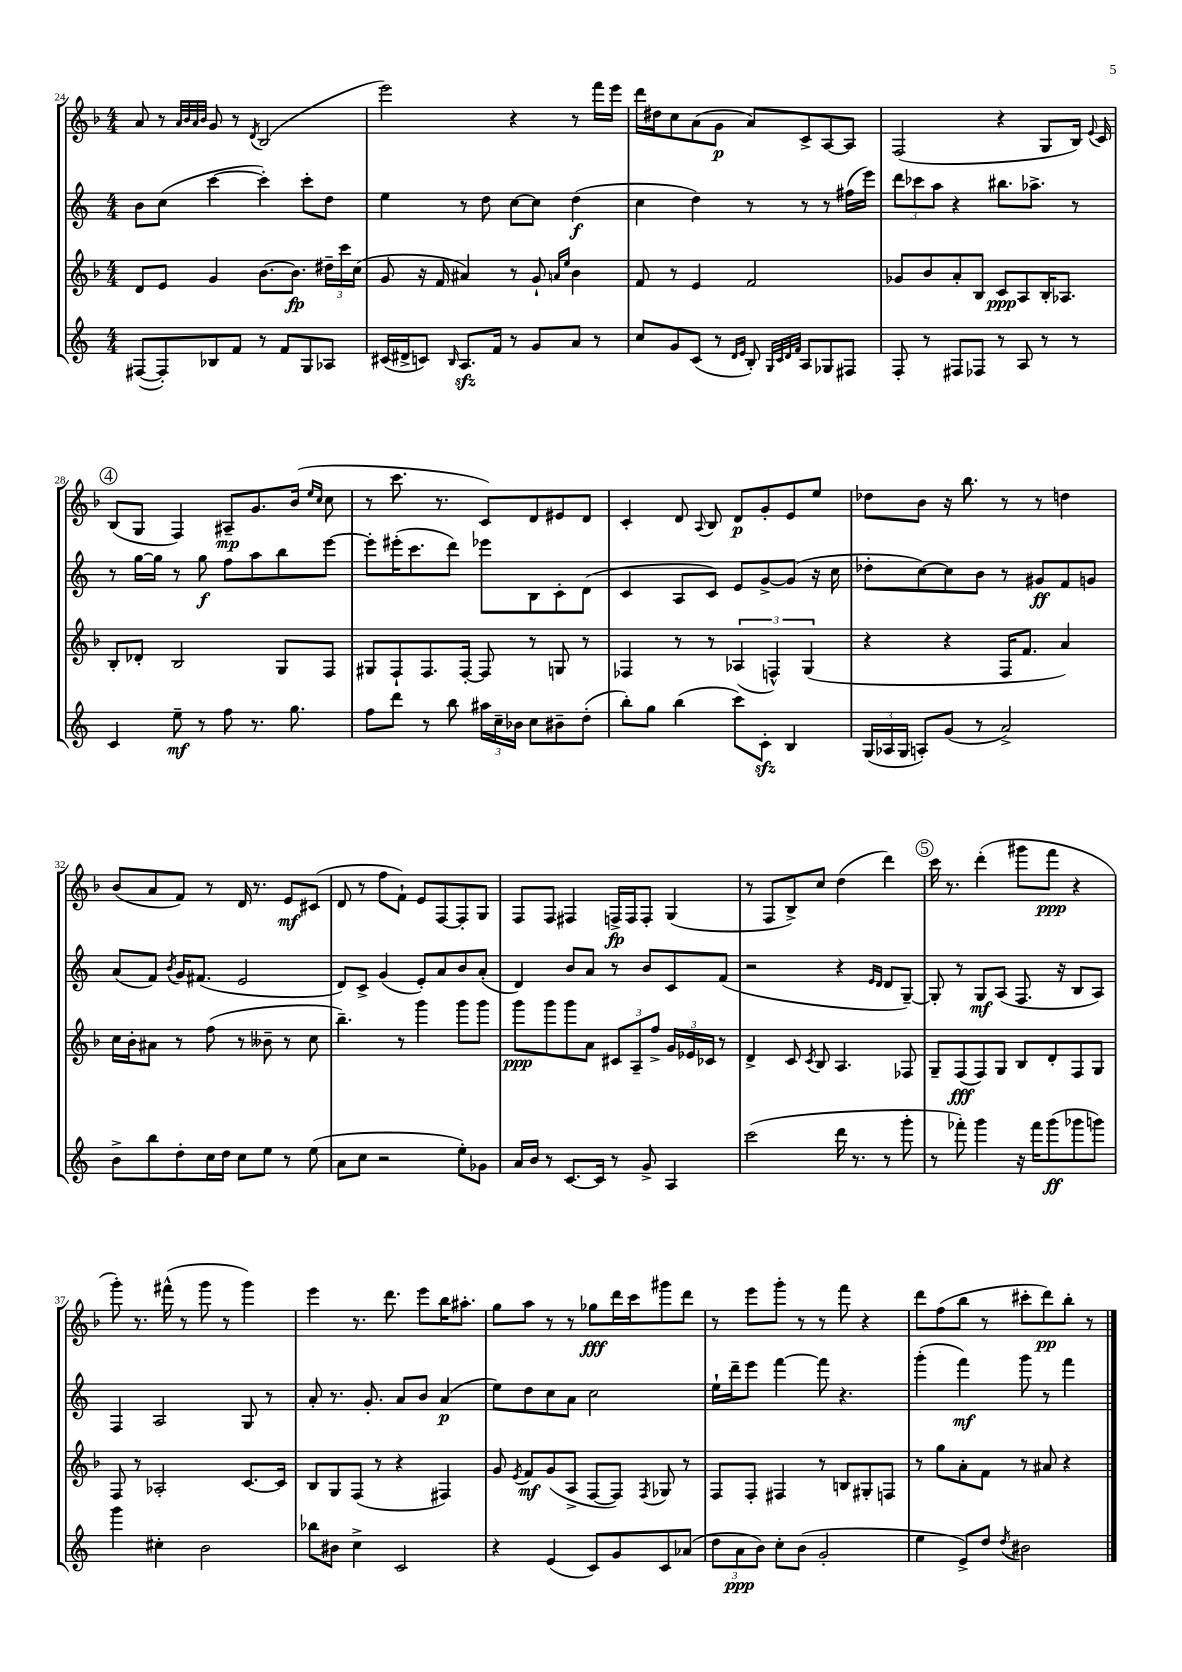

**kern	**dynam	**kern	**dynam	**kern	**dynam	**kern	**dynam
*part4	*part4	*part3	*part3	*part2	*part2	*part1	*part1
*staff4	*staff4	*staff3	*staff3	*staff2	*staff2	*staff1	*staff1
*clefG2	*	*clefG2	*	*clefG2	*	*clefG2	*
*k[]	*	*k[b-]	*	*k[]	*	*k[b-]	*
*M4/4	*	*M4/4	*	*M4/4	*	*M4/4	*
=24	=24	=24	=24	=24	=24	=24	=24
([8F#X/L	.	8d/L	.	8b\L	.	8a/	.
8F#'/])	.	8e/J	.	(8cc\J	.	8r	.
.	.	.	.	.	.	32qqa/LLL	.
.	.	.	.	.	.	32qqb-/	.
.	.	.	.	.	.	32qqa/	.
.	.	.	.	.	.	32qqb-/JJJ	.
8B-X/	.	4g/	.	[4ccc\	.	8g/	.
8f/J	.	.	.	.	.	8r	.
.	.	.	.	.	.	8qd/	.
8r	.	[8.b-\L	.	4ccc'\])	.	(2B-/	.
8f/L	.	.	.	.	.	.	.
.	.	8.b-\J]	fp	.	.	.	.
8G/	.	.	.	8ccc'\L	.	.	.
8A-X/J	.	24dd#X~\LL	.	8dd\J	.	.	.
.	.	24ccc\	.	.	.	.	.
.	.	(24cc\JJ	.	.	.	.	.
=25	=25	=25	=25	=25	=25	=25	=25
(16c#X/LL	.	8g/	.	4ee\	.	2eee\)	.
16d#X^/J	.	.	.	.	.	.	.
8cn/J)	.	16r	.	.	.	.	.
.	.	16f/	.	.	.	.	.
16qqB/	.	.	.	.	.	.	.
8.Azz/L	.	4a#X/)	.	8r	.	.	.
.	.	.	.	8dd\	.	.	.
16f/Jk	.	.	.	.	.	.	.
8r	.	8r	.	[8cc\L	.	4r	.
8g/L	.	8g`/	.	8cc\J]	.	.	.
.	.	16qqan/LL	.	.	.	.	.
.	.	16qqee/JJ	.	.	.	.	.
8a/J	.	4b-\	.	(4dd\	f	8r	.
8r	.	.	.	.	.	16fff\LL	.
.	.	.	.	.	.	16eee\JJ	.
=26	=26	=26	=26	=26	=26	=26	=26
8cc/L	.	8f/	.	4cc\	.	16ddd\LL	.
.	.	.	.	.	.	16dd#X\J	.
8g/	.	8r	.	.	.	8cc\	.
(8c/J	.	4e/	.	4dd\)	.	(8a\	.
8r	.	.	.	.	.	8g\J	p
16qqd/LL	.	.	.	.	.	.	.
16qqe/JJ	.	.	.	.	.	.	.
8B'/)	.	2f/	.	8r	.	8a/L)	.
32qqG/LLL	.	.	.	.	.	.	.
32qqc/	.	.	.	.	.	.	.
32qqd/	.	.	.	.	.	.	.
32qqf/JJJ	.	.	.	.	.	.	.
8A/L	.	.	.	8r	.	8c^/	.
8G-X/	.	.	.	8r	.	[8A/	.
8F#X/J	.	.	.	(16ff#X\LL	.	8A/J]	.
.	.	.	.	16eee\JJ)	.	.	.
=27	=27	=27	=27	=27	=27	=27	=27
8F'/	.	8g-X/L	.	12ddd\L	.	(2F/	.
.	.	.	.	12ccc-X\	.	.	.
8r	.	8b-/	.	.	.	.	.
.	.	.	.	12aa\J	.	.	.
8F#X/L	.	8a'/	.	4r	.	.	.
8F-X/J	.	8B-/J	.	.	.	.	.
8r	.	8c/L	ppp	8.bb#X\L	.	4r	.
8A/	.	8A/	.	.	.	.	.
.	.	.	.	8.aa-X^\J	.	.	.
8r	.	16B-'/K	.	.	.	8G/L	.
.	.	8.A-X/J	.	.	.	.	.
8r	.	.	.	8r	.	16B-/Jk)	.
.	.	.	.	.	.	8qqe/	.
.	.	.	.	.	.	16c/	.
!!LO:LB:g=z
!!LO:REH:place=s1:t=4
=28	=28	=28	=28	=28	=28	=28	=28
4c/	.	8B-'/L	.	8r	.	(8B-/L	.
.	.	8d-X'/J	.	[16gg\LL	.	8G/J	.
.	.	.	.	16gg\JJ]	.	.	.
8ee~\	mf	2B-/	.	8r	.	4F/)	.
8r	.	.	.	8gg\	f	.	.
8ff\	.	.	.	8ff\L	.	8A#X~/L	mp
8.r	.	.	.	8aa\	.	8.g/	.
.	.	8G/L	.	8bb\	.	.	.
8.gg\	.	.	.	.	.	(16b-/Jk	.
.	.	.	.	.	.	16qqee/LL	.
.	.	.	.	.	.	16qqcc/JJ	.
.	.	8F/J	.	[8eee\J	.	8cc\	.
=29	=29	=29	=29	=29	=29	=29	=29
8ff\L	.	8G#X/L	.	8eee'\L]	.	8r	.
8ddd\J	.	8F`/	.	(16eee#X'\K	.	8.ccc\	.
.	.	.	.	8.ccc\	.	.	.
8r	.	8.F/	.	.	.	.	.
.	.	.	.	.	.	8.r	.
8bb\	.	.	.	8ddd\J)	.	.	.
.	.	[16F'/Jk	.	.	.	.	.
24aa#X\LL	.	8F/]	.	8eee-X\L	.	8c/L)	.
24cc~\	.	.	.	.	.	.	.
24b-X\JJ	.	.	.	.	.	.	.
8cc\L	.	8r	.	8B\	.	8d/	.
8b#X~\	.	8Gn/	.	8c'\	.	8e#X/	.
(8dd'\J	.	8r	.	(8d\J	.	8d/J	.
=30	=30	=30	=30	=30	=30	=30	=30
8bb'\L)	.	4F-X/	.	4c/	.	4c'/	.
8gg\J	.	.	.	.	.	.	.
(4bb\	.	8r	.	8A/L	.	8d/	.
.	.	.	.	.	.	8qqA/	.
.	.	8r	.	8c/J)	.	8B-/	.
8ccc\L)	.	(6A-X/	.	8e/L	.	8d/L	p
8czz'\J	.	.	.	[8g^/	.	8g'/	.
.	.	6Fn^^/)	.	.	.	.	.
4B/	.	.	.	(8g/J]	.	8e/	.
.	.	(6G/	.	.	.	.	.
.	.	.	.	16r	.	8ee/J	.
.	.	.	.	16cc\	.	.	.
=31	=31	=31	=31	=31	=31	=31	=31
(24G/LL	.	4r	.	8dd-X'\L	.	8dd-X\L	.
24A-X/	.	.	.	.	.	.	.
24G/JJ	.	.	.	.	.	.	.
8An'/L)	.	.	.	[8cc\)	.	8b-\J	.
(8g/J	.	4r	.	8cc\]	.	16r	.
.	.	.	.	.	.	8.bb-\	.
8r	.	.	.	8b\J	.	.	.
2a^/)	.	16F/KL	.	8r	.	8r	.
.	.	8.f/J	.	.	.	.	.
.	.	.	.	8g#X/L	ff	8r	.
.	.	4a/)	.	8f/	.	4ddn\	.
.	.	.	.	8gn/J	.	.	.
!!LO:LB:g=z
=32	=32	=32	=32	=32	=32	=32	=32
8b^\L	.	16cc\LL	.	(8a/L	.	(8b-/L	.
.	.	16b-'\J	.	.	.	.	.
8bb\	.	8a#X\J	.	8f/J)	.	8a/	.
.	.	.	.	8qb/	.	.	.
8dd'\	.	8r	.	16g/KL	.	8f/J)	.
.	.	.	.	(8.f#X/J	.	.	.
16cc\L	.	(8ff\	.	.	.	8r	.
16dd\JJ	.	.	.	.	.	.	.
8cc\L	.	8r	.	2e/	.	16d/	.
.	.	.	.	.	.	8.r	.
8ee\J	.	8b--X~\	.	.	.	.	.
8r	.	8r	.	.	.	8e/L	mf
(8ee\	.	8cc\	.	.	.	(8c#X/J	.
=33	=33	=33	=33	=33	=33	=33	=33
8a\L	.	4.bb-~\)	.	8d/L)	.	8d/	.
8cc\J	.	.	.	8c^/J	.	8r	.
2r	.	.	.	(4g/	.	8ff\L	.
.	.	8r	.	.	.	8f`\J)	.
.	.	4ggg\	.	8e'/L)	.	8e/L	.
.	.	.	.	8a/	.	[8F/	.
8ee'\L)	.	8ggg\L	.	8b/	.	8F'/]	.
8g-X\J	.	8ggg\J	.	(8a'/J	.	8G/J	.
=34	=34	=34	=34	=34	=34	=34	=34
16a/LL	.	8ggg\L	ppp	4d/)	.	8F/L	.
16b/JJ	.	.	.	.	.	.	.
8r	.	8ggg\	.	.	.	8F/J	.
[8.c/L	.	8ggg\	.	8b/L	.	4F#X/	.
.	.	8a\J	.	8a/J	.	.	.
16c/Jk]	.	.	.	.	.	.	.
8r	.	12c#X/L	.	8r	.	16Fn^/LL	fp
.	.	.	.	.	.	16F/J	.
.	.	12A~/	.	.	.	.	.
8g^/	.	.	.	8b/L	.	8F'/J	.
.	.	12ff^/J	.	.	.	.	.
4A/	.	24g/LL	.	8c/	.	(4G/	.
.	.	24e-X/	.	.	.	.	.
.	.	24c-X/JJ	.	.	.	.	.
.	.	8r	.	(8f/J	.	.	.
=35	=35	=35	=35	=35	=35	=35	=35
(2ccc\	.	4d^/	.	2r	.	8r	.
.	.	.	.	.	.	8F/L	.
.	.	8c/	.	.	.	8B-^/)	.
.	.	8qc/	.	.	.	.	.
.	.	8B-/	.	.	.	8cc/J	.
16ddd\	.	4.A/	.	4r	.	(4dd\	.
8.r	.	.	.	.	.	.	.
.	.	.	.	16qqe/LL	.	.	.
.	.	.	.	16qqd/JJ	.	.	.
8r	.	.	.	8d/L	.	4ddd\)	.
8ggg'\	.	8F-X/	.	[8G~/J)	.	.	.
!!LO:REH:place=s1:t=5
=36	=36	=36	=36	=36	=36	=36	=36
8r	.	8G~/L	.	8G'/]	.	16ccc\	.
.	.	.	.	.	.	8.r	.
8fff-X'\)	.	(8F/	fff	8r	.	.	.
4ggg\	.	8F/)	.	8G/L	mf	(4ddd'\	.
.	.	8G/J	.	(8A/J	.	.	.
16r	.	8B-/L	.	8.F/	.	8ggg#X\L	.
16fff-\KL	.	.	.	.	.	.	.
(8ggg\	ff	8d'/	.	.	.	8fff\J	ppp
.	.	.	.	16r	.	.	.
8ggg-X\	.	8F/	.	8B/L	.	4r	.
8gggn\J)	.	8G/J	.	8A/J)	.	.	.
!!LO:LB:g=z
=37	=37	=37	=37	=37	=37	=37	=37
4ggg\	.	8F/	.	4F/	.	8ggg'\)	.
.	.	8r	.	.	.	8.r	.
4cc#X'\	.	2A-X'/	.	2A/	.	.	.
.	.	.	.	.	.	(16fff#X^^\	.
.	.	.	.	.	.	8r	.
2b\	.	.	.	.	.	8ggg\	.
.	.	.	.	.	.	8r	.
.	.	[8.c/L	.	8G/	.	4ggg\)	.
.	.	.	.	8r	.	.	.
.	.	16c/Jk]	.	.	.	.	.
=38	=38	=38	=38	=38	=38	=38	=38
8bb-X\L	.	8B-/L	.	8a'/	.	4eee\	.
8b#X\J	.	8G/	.	8.r	.	.	.
4cc^\	.	(8F/J	.	.	.	8.r	.
.	.	.	.	8.g'/	.	.	.
.	.	8r	.	.	.	.	.
.	.	.	.	.	.	8.ddd\	.
2c/	.	4r	.	8a/L	.	.	.
.	.	.	.	8b/J	.	8eee\L	.
.	.	4F#X/)	.	(4a/	p	16bb-\K	.
.	.	.	.	.	.	8.aa#X'\J	.
=39	=39	=39	=39	=39	=39	=39	=39
4r	.	8g/	.	8ee\L)	.	8gg\L	.
.	.	8qe/	.	.	.	.	.
.	.	8f/L	mf	8dd\	.	8aa\J	.
(4e/	.	(8g/	.	8cc\	.	8r	.
.	.	8A^/J	.	8a\J	.	8r	.
8c/L)	.	[8F/L	.	2cc\	.	8gg-X\L	fff
8g/	.	8F/J])	.	.	.	16ddd\L	.
.	.	.	.	.	.	16ccc\J	.
.	.	8qF/	.	.	.	.	.
8c/	.	8G-X/	.	.	.	8ggg#X\	.
(8a-X/J	.	8r	.	.	.	8ddd\J	.
=40	=40	=40	=40	=40	=40	=40	=40
12dd\L	.	8F/L	.	16ee`\LL	.	8r	.
.	.	.	.	16ddd~\J	.	.	.
12a\	ppp	.	.	.	.	.	.
.	.	8F'/J	.	8eee\J	.	8eee\L	.
12b\J)	.	.	.	.	.	.	.
8cc'\L	.	4F#X/	.	[4fff\	.	8ggg'\J	.
(8b\J	.	.	.	.	.	8r	.
2g'/	.	8r	.	8fff\]	.	8r	.
.	.	8Bn/L	.	4.r	.	8fff\	.
.	.	8G#X'/	.	.	.	4r	.
.	.	8Fn/J	.	.	.	.	.
=41	=41	=41	=41	=41	=41	=41	=41
4ee\	.	8r	.	(4ggg'\	.	8ddd\L	.
.	.	8gg\L	.	.	.	(8ff\	.
8e^/L)	.	8a'\	.	4fff\)	mf	8bb-\J	.
8dd/J	.	8f\J	.	.	.	8r	.
8qdd/	.	.	.	.	.	.	.
2b#X\	.	8r	.	8ggg\	.	8ccc#X'\L	.
.	.	8a#X/	.	8r	.	8ddd\)	pp
.	.	4r	.	4fff\	.	8bb-'\J	.
.	.	.	.	.	.	8r	.
==	==	==	==	==	==	==	==
*-	*-	*-	*-	*-	*-	*-	*-
